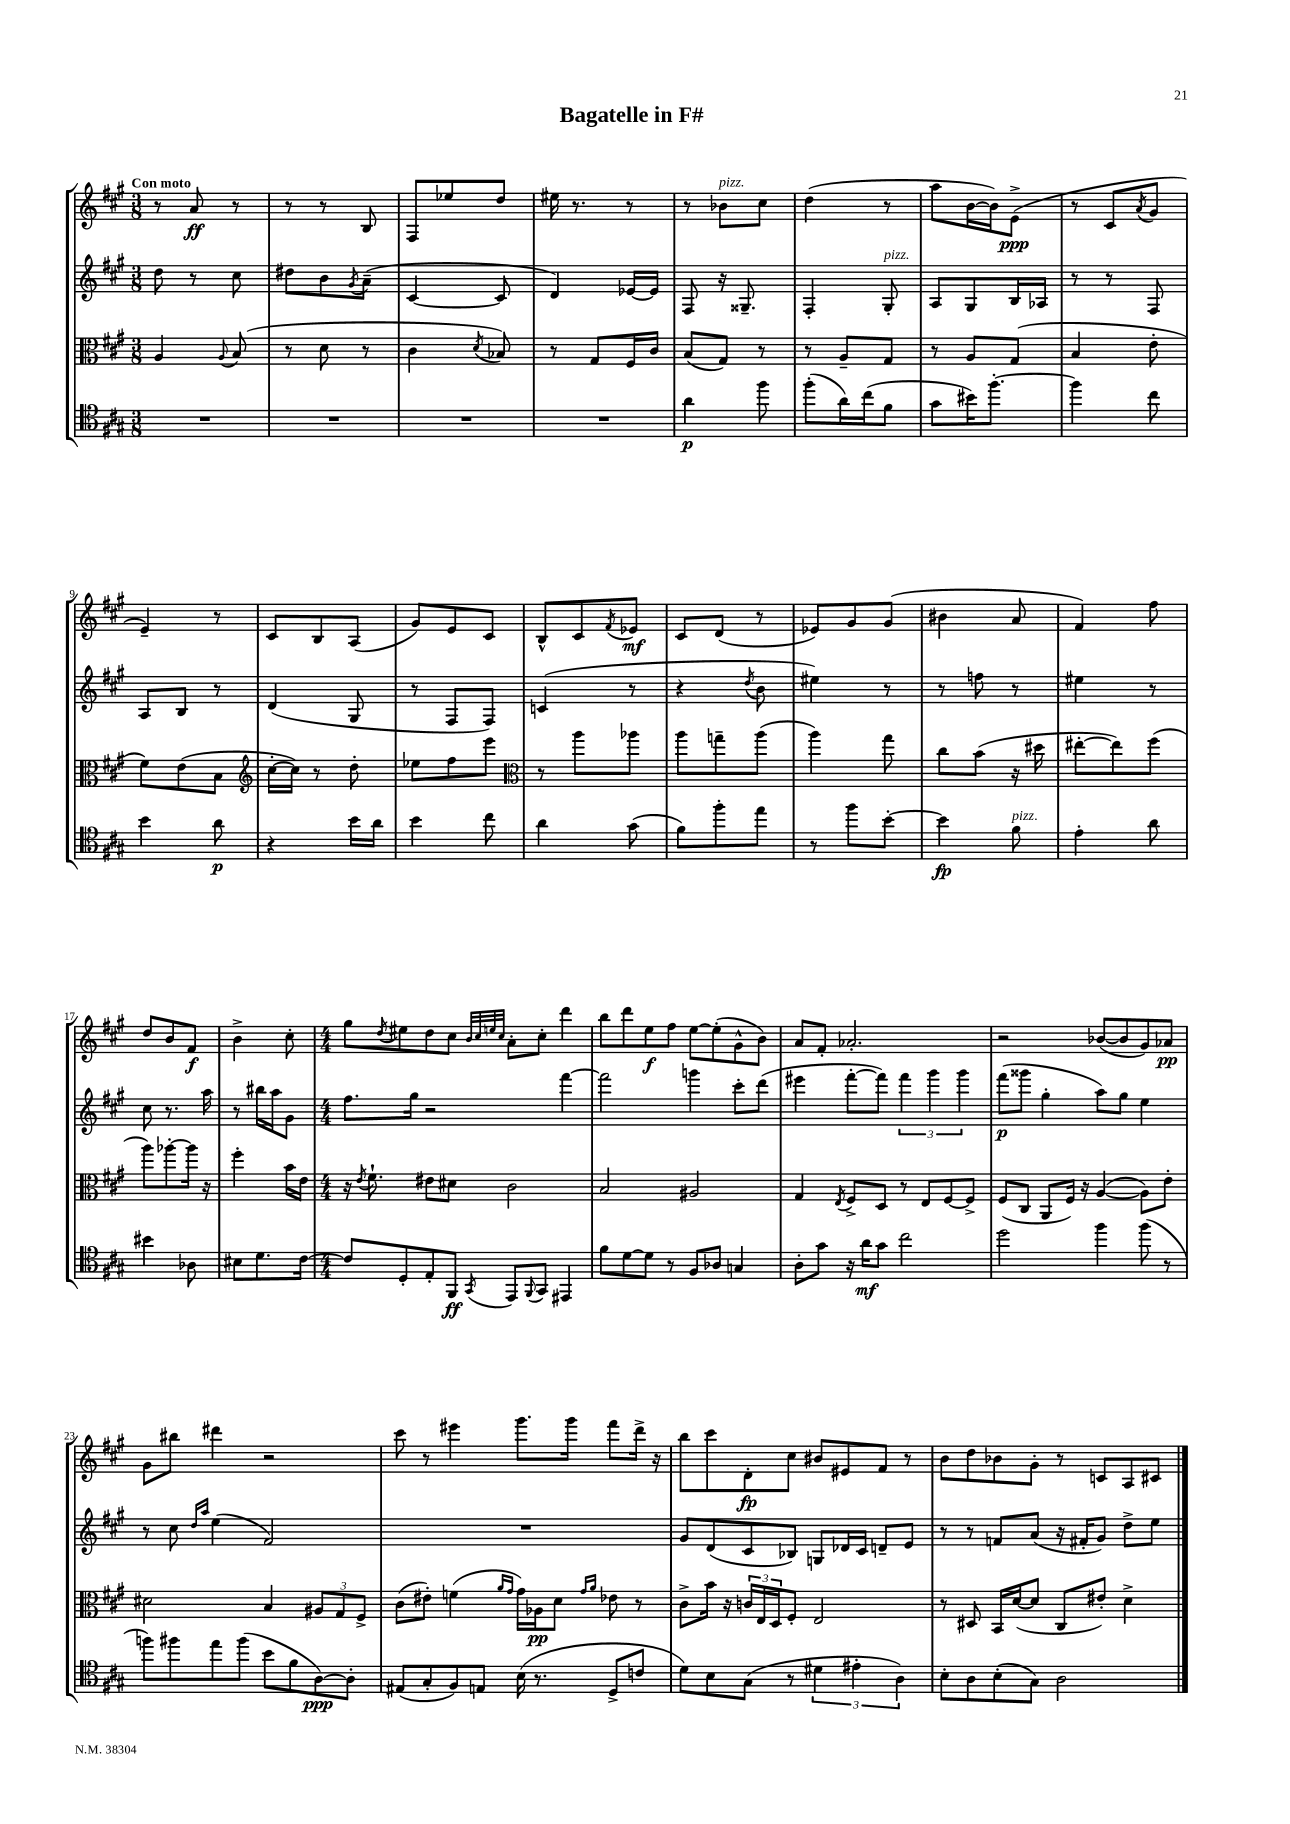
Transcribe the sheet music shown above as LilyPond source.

\header { title = "Bagatelle in F#" }
<<
\new StaffGroup <<
\new Staff = "s0" {
    \clef treble \key a \major \numericTimeSignature \time 3/8 \tempo "Con moto"
    r8 a'8\ff r8 |
    r8 r8 b8 |
    fis8 ees''8 d''8 |
    eis''16 r8. r8 |
    r8 bes'8^\markup { \italic "pizz." } cis''8 |
    d''4( r8 |
    a''8 b'16~ b'16) e'8->\ppp( |
    r8 cis'8 \acciaccatura { a'8 } gis'8 |
    e'4--) r8 |
    cis'8 b8 a8( |
    gis'8) e'8 cis'8 |
    b8-^ cis'8 \acciaccatura { fis'8 } ees'8\mf |
    cis'8 d'8( r8 |
    ees'8) gis'8 gis'8( |
    bis'4 a'8 |
    fis'4) fis''8 |
    d''8 b'8 fis'8\f |
    b'4-> cis''8-. |
    \numericTimeSignature \time 4/4 gis''8 \acciaccatura { d''8 } eis''8 d''8 cis''8 \grace { b'32 cis''32 e''32 cis''32 } a'8-. cis''8-. d'''4 |
    b''8 d'''8 e''8\f fis''8 e''8~ e''8-.( gis'8-^ b'8) |
    a'8 fis'8-. aes'2.-. |
    r2 bes'8~( bes'8 gis'8) aes'8\pp |
    gis'8 bis''8 dis'''4 r2 |
    cis'''8 r8 eis'''4 gis'''8. gis'''16 fis'''8 d'''16-> r16 |
    b''8 cis'''8 d'8-.\fp cis''8 bis'8 eis'8 fis'8 r8 |
    b'8 d''8 bes'8 gis'8-. r8 c'8 a8 cis'8 \bar "|." |
}
\new Staff = "s1" {
    \clef treble \key a \major \numericTimeSignature \time 3/8
    d''8 r8 cis''8 |
    dis''8 b'8 \acciaccatura { gis'8 } a'8--( |
    cis'4~ cis'8 |
    d'4) ees'16~ ees'16 |
    fis8 r16 gisis8.-- |
    fis4-. gis8-.^\markup { \italic "pizz." } |
    a8 gis8 b16 aes16 |
    r8 r8 fis8 |
    a8 b8 r8 |
    d'4( gis8 |
    r8 fis8 fis8) |
    c'4( r8 |
    r4 \acciaccatura { d''8 } b'8 |
    eis''4) r8 |
    r8 f''8 r8 |
    eis''4 r8 |
    cis''8 r8. a''16 |
    r8 bis''16 a''16 gis'8 |
    \numericTimeSignature \time 4/4 fis''8. gis''16 r2 fis'''4~ |
    fis'''2 g'''4 cis'''8-. d'''8( |
    eis'''4 fis'''8~-. fis'''8) \tuplet 3/2 { fis'''4 gis'''4 gis'''4 } |
    fis'''8\p( gisis'''8 gis''4-. a''8) gis''8 e''4 |
    r8 cis''8 \grace { d''16 a''16 } e''4( fis'2) |
    R1 |
    gis'8 d'8( cis'8 bes8) g8 des'16 cis'16 d'8-- e'8 |
    r8 r8 f'8 a'8( r16 fis'16-. gis'8) d''8-> e''8 \bar "|." |
}
\new Staff = "s2" {
    \clef alto \key a \major \numericTimeSignature \time 3/8
    a4 \appoggiatura { a8 } b8( |
    r8 d'8 r8 |
    cis'4 \acciaccatura { d'8 } bes8) |
    r8 gis8 fis16 cis'16 |
    b8( gis8) r8 |
    r8 a8-- gis8 |
    r8 a8 gis8( |
    b4 e'8-. |
    fis'8) e'8( b8 |
    \clef treble cis''16~-. cis''16) r8 d''8-. |
    ees''8 fis''8 e'''8 |
    \clef alto r8 a''8 aes''8 |
    a''8 g''8-- a''8( |
    a''4) gis''8 |
    cis''8 b'8( r16 dis''16 |
    eis''8~-. eis''8) fis''8( |
    a''8) aes''8~-. aes''16 r16 |
    fis''4-. b'16 e'16 |
    \numericTimeSignature \time 4/4 r16 \acciaccatura { e'8 } fis'8.-! eis'8 dis'8 cis'2 |
    b2 ais2 |
    gis4 \acciaccatura { e8 } fis8-> d8 r8 e8 fis8~ fis8-> |
    fis8( cis8 a,8 fis16) r16 a4~( a8) e'8-. |
    dis'2 b4 \tuplet 3/2 { ais8 gis8 fis8-> } |
    cis'8( eis'8-.) f'4( \grace { a'16 gis'16 } gis'16) aes16\pp d'8 \grace { gis'16 a'16 } ees'8 r8 |
    cis'8-> b'16 r16 \tuplet 3/2 { c'16 e16 d16 } fis8-. e2 |
    r8 dis8 b,16 d'16~( d'8 cis8 eis'8-.) d'4-> \bar "|." |
}
\new Staff = "s3" {
    \clef tenor \key a \major \numericTimeSignature \time 3/8
    R4. |
    R4. |
    R4. |
    R4. |
    a'4\p fis''8 |
    fis''8-.( a'16) cis''16( fis'8 |
    gis'8 bis'16) fis''8.~-. |
    fis''4 cis''8 |
    b'4 a'8\p |
    r4 b'16 a'16 |
    b'4 cis''8 |
    a'4 gis'8( |
    fis'8) fis''8-. e''8 |
    r8 fis''8 b'8~-. |
    b'4\fp fis'8^\markup { \italic "pizz." } |
    e'4-. a'8 |
    bis'4 aes8 |
    bis8 d'8. cis'16~ |
    \numericTimeSignature \time 4/4 cis'8 d8-. e8-. fis,8\ff \acciaccatura { gis,8 } e,8 \appoggiatura { fis,8 } gis,8 eis,4 |
    fis'8 d'8~ d'8 r8 fis8 aes8 g4 |
    a8-. gis'8 r16 a'16\mf gis'8 cis''2 |
    d''2 fis''4 fis''8( r8 |
    f''8) fis''8 e''8 fis''8( b'8 fis'8 a8~\ppp) a8-. |
    eis8( gis8-. fis8) e8 b16( r8. d8-> c'8 |
    d'8) b8 gis8( r8 \tuplet 3/2 { dis'4 eis'4-. a4) } |
    b8-. a8 b8-.( gis8) a2 \bar "|." |
}
>>
>>
